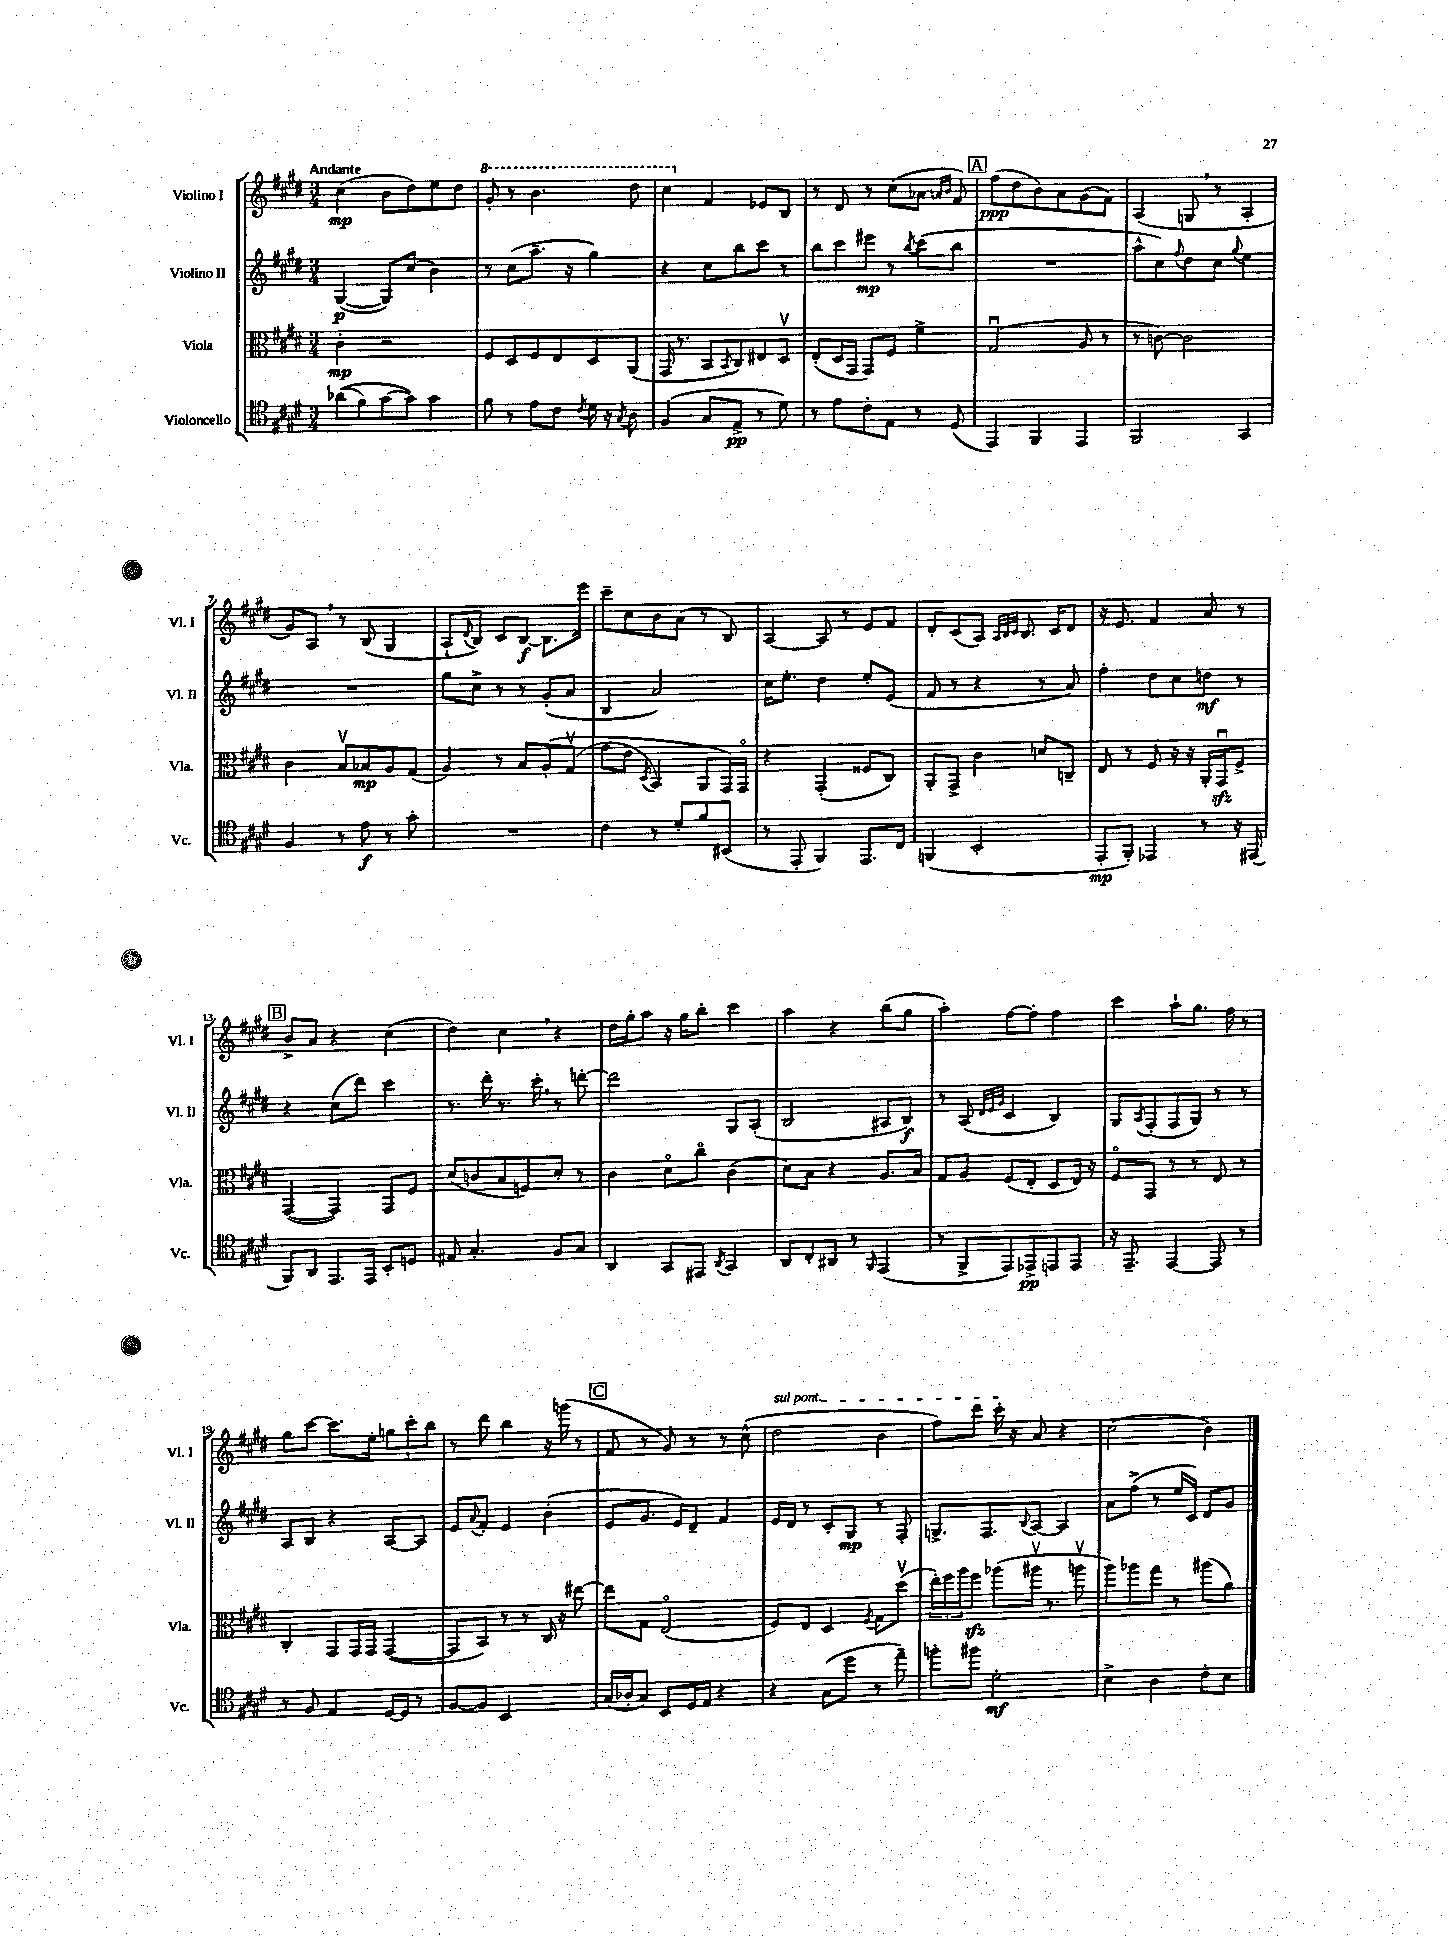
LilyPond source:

<<
\new StaffGroup <<
\new Staff = "s0" \with { instrumentName = "Violino I" shortInstrumentName = "Vl. I" } {
    \clef treble \key e \major \numericTimeSignature \time 3/4 \tempo "Andante"
    cis''4\mp( b'8 dis''8) e''8 dis''8 |
    \ottava #1 gis''8-. r8 b''4. dis'''8 |
    cis'''4 \ottava #0 fis'4 ees'8 b8 |
    r8 dis'8 r8 cis''8( aes'8 \grace { a'16 b'16 } fis'8) |
    \mark \markup { \box "A" } fis''8\ppp( dis''8 b'8) a'8 gis'8( fis'8) |
    a4( g8 \breathe r8 a4-. |
    gis'8) a8 \breathe r8 b8( gis4 |
    a8-! \appoggiatura { dis'8 } b8) cis'8 b8~\f b8. e'''16 |
    cis'''8-- cis''8 b'8 a'8( r8 b8) |
    a4~ a8 r8 e'8 fis'8 |
    dis'8-. cis'8( a8) \grace { a32 b32 cis'32 } b8. cis'16 dis'8 |
    r16 e'8. fis'4 a'8 r8 |
    \mark \markup { \box "B" } b'8-> a'8 r4 cis''4( |
    dis''4) cis''4 \breathe r4 |
    dis''16 gis''16-. a''8 r16 gis''16 b''8-. cis'''4 |
    a''4 r4 b''8( gis''8 |
    a''4-.) fis''8~ fis''8-. fis''4 |
    cis'''4 a''8-! gis''8. fis''16 r8 |
    gis''8 cis'''8~ cis'''8. e''16-. \tuplet 3/2 { g''8 cis'''8-. b''8 } |
    r8 dis'''8 b''4 r16 g'''16( r8 |
    \mark \markup { \box "C" } fis'8 r8 gis'8) r8 r8 cis''8-^( |
    \once \override TextSpanner.bound-details.left.text = \markup { \italic "sul pont." } dis''2\startTextSpan b'4 |
    fis''8) dis'''8 cis'''16-.\stopTextSpan r16 a'8 r4 |
    cis''2( b'4) \bar "|." |
}
\new Staff = "s1" \with { instrumentName = "Violino II" shortInstrumentName = "Vl. II" } {
    \clef treble \key e \major \numericTimeSignature \time 3/4
    gis4~\p( gis8) cis''8( b'4) |
    r8 cis''8( a''8.-- r16 gis''4) |
    r4 cis''8 b''8 cis'''8 r8 |
    b''8 cis'''8 eis'''8\mp r8 \acciaccatura { b''8 } cis'''8( b''8 |
    \mark \markup { \box "A" } R2. |
    a''8-^ cis''8) \appoggiatura { fis''8 } dis''8 cis''8 \appoggiatura { gis''8 } e''4 |
    R2. |
    gis''8 cis''8-> r8 r8 gis'8-.( a'8 |
    b4 a'2) |
    cis''16 e''8.-. dis''4 e''8-. e'8( |
    fis'8 r8 r4 r8 a'8) |
    fis''4-. dis''8 cis''8 d''8\mf r8 |
    \mark \markup { \box "B" } r4 cis''8( dis'''8) cis'''4 |
    r8. dis'''16-. r8. cis'''16-. \breathe r8 d'''8~-. |
    d'''2 gis8 a8-.( |
    b2 ais8 b8\f) |
    r8 a8( \grace { dis'32 e'32 gis'32 } cis'4 b4) |
    gis8 \acciaccatura { a8 } fis8-.( fis8 gis8) r8 r8 |
    a8 b8 r4 a8~ a8 |
    e'8 \appoggiatura { a'8 } fis'8-. e'4 b'4-.( |
    \mark \markup { \box "C" } e'8 gis'8. e'16) dis'8-- fis'4 |
    e'16 dis'16 r8 cis'8-. gis8\mp r8 fis8-. |
    g8.-> fis8. \appoggiatura { b8 } a8~ a4 |
    a'8 fis''8->( r8 e''16 cis'16) dis'8 gis'8 \bar "|." |
}
\new Staff = "s2" \with { instrumentName = "Viola" shortInstrumentName = "Vla." } {
    \clef alto \key e \major \numericTimeSignature \time 3/4
    cis'4-.\mp r2 |
    fis8 dis8 fis8 e8 dis8 a,8( |
    gis,16 r8. b,8 \acciaccatura { b,8 } cis8) eis8 dis8\upbow |
    e8-.( dis16 gis,16 gis,8) fis8 fis'4-> |
    \mark \markup { \box "A" } gis2\downbow( a8 r8 |
    r8 c'8~) c'2 |
    cis'4 b8\upbow bes8\mp a8 gis8( |
    a4) r8 b8 a8-.\( gis8\upbow( |
    gis'8 e'8 \acciaccatura { dis8 } b,4) a,8 gis,16\) gis,16\flageolet |
    r4 gis,4-.( fisis8 cis8) |
    a,8-. gis,8-> cis'4 d'8 c8-- |
    e8 r8 fis8 r16 r16 a,16-. gis,16\downbow\sfz fis8-> |
    \mark \markup { \box "B" } gis,4~( gis,4) gis,8 fis8 |
    dis'8( c'8 b8 f8) dis'8-. r8 |
    cis'4 dis'8\flageolet cis''8\flageolet cis'4( |
    dis'8) b8 r4 a8. b16 |
    gis8 a8 fis8( e8-. dis8 e16) r16 |
    fis8\flageolet gis,8 r8 r8 e8 r8 |
    cis4-. gis,8 gis,16 gis,16 gis,4~( |
    gis,8 b,8) r8 r8 cis16 r16 eis''8~ |
    \mark \markup { \box "C" } eis''8 gis8 e2\flageolet( |
    fis8) e8 dis4 \acciaccatura { fis8 } gis8 dis''8\upbow( |
    \tuplet 3/2 { e''16-.) fis''16 a''16 } fis''8\sfz aes''8( ais''16\upbow r8. a''8\upbow |
    a''8) aes''8 gis''8 r8 ais''8( a'8) \bar "|." |
}
\new Staff = "s3" \with { instrumentName = "Violoncello" shortInstrumentName = "Vc." } {
    \clef tenor \key e \major \numericTimeSignature \time 3/4
    aes'8(\( fis'8) gis'8~ gis'8\) gis'4 |
    fis'8 r8 e'8 cis'8 \acciaccatura { cis'8 } dis'16 r16 \acciaccatura { gis8 } a8 |
    fis4( gis8 e8->\pp r8 dis'8) |
    r8 e'8 cis'8-. e8 r8 dis8( |
    \mark \markup { \box "A" } e,4) fis,4 e,4 |
    fis,2 gis,4 |
    fis4 r8 e'8\f r8 gis'8-. |
    R2. |
    cis'4 r8 dis'8-. fis'8 bis,8( |
    r8 e,8-. fis,4) e,8. cis16 |
    f,4( b,2-. |
    e,8-.\mp fis,8-.) ees,4 r8 r16 eis,16( |
    \mark \markup { \box "B" } fis,8) a,8 e,8. e,16 b,8-. d8 |
    eis8 gis4.-. fis8 gis8 |
    a,4 gis,8 eis,8 \acciaccatura { a,8 } gis,4 |
    a,8 cis8-. ais,8 r8 \grace { fis,16 } e,4( |
    r8 fis,8-> e,8) ees,8->\pp e,8 e,8 |
    r16 e,8.-- e,4~ e,8 r8 |
    r8 fis8 e4 dis16~ dis16 r8 |
    fis8~ fis8 b,2 |
    \mark \markup { \box "C" } gis16( aes16-. gis8) b,8 dis16 e16 r4 |
    r4 gis8( dis''8 r8 e''8--) |
    f''8-. fis''8 dis'2-.\mf |
    b4-> a4 cis'8-. b8 \bar "|." |
}
>>
>>
